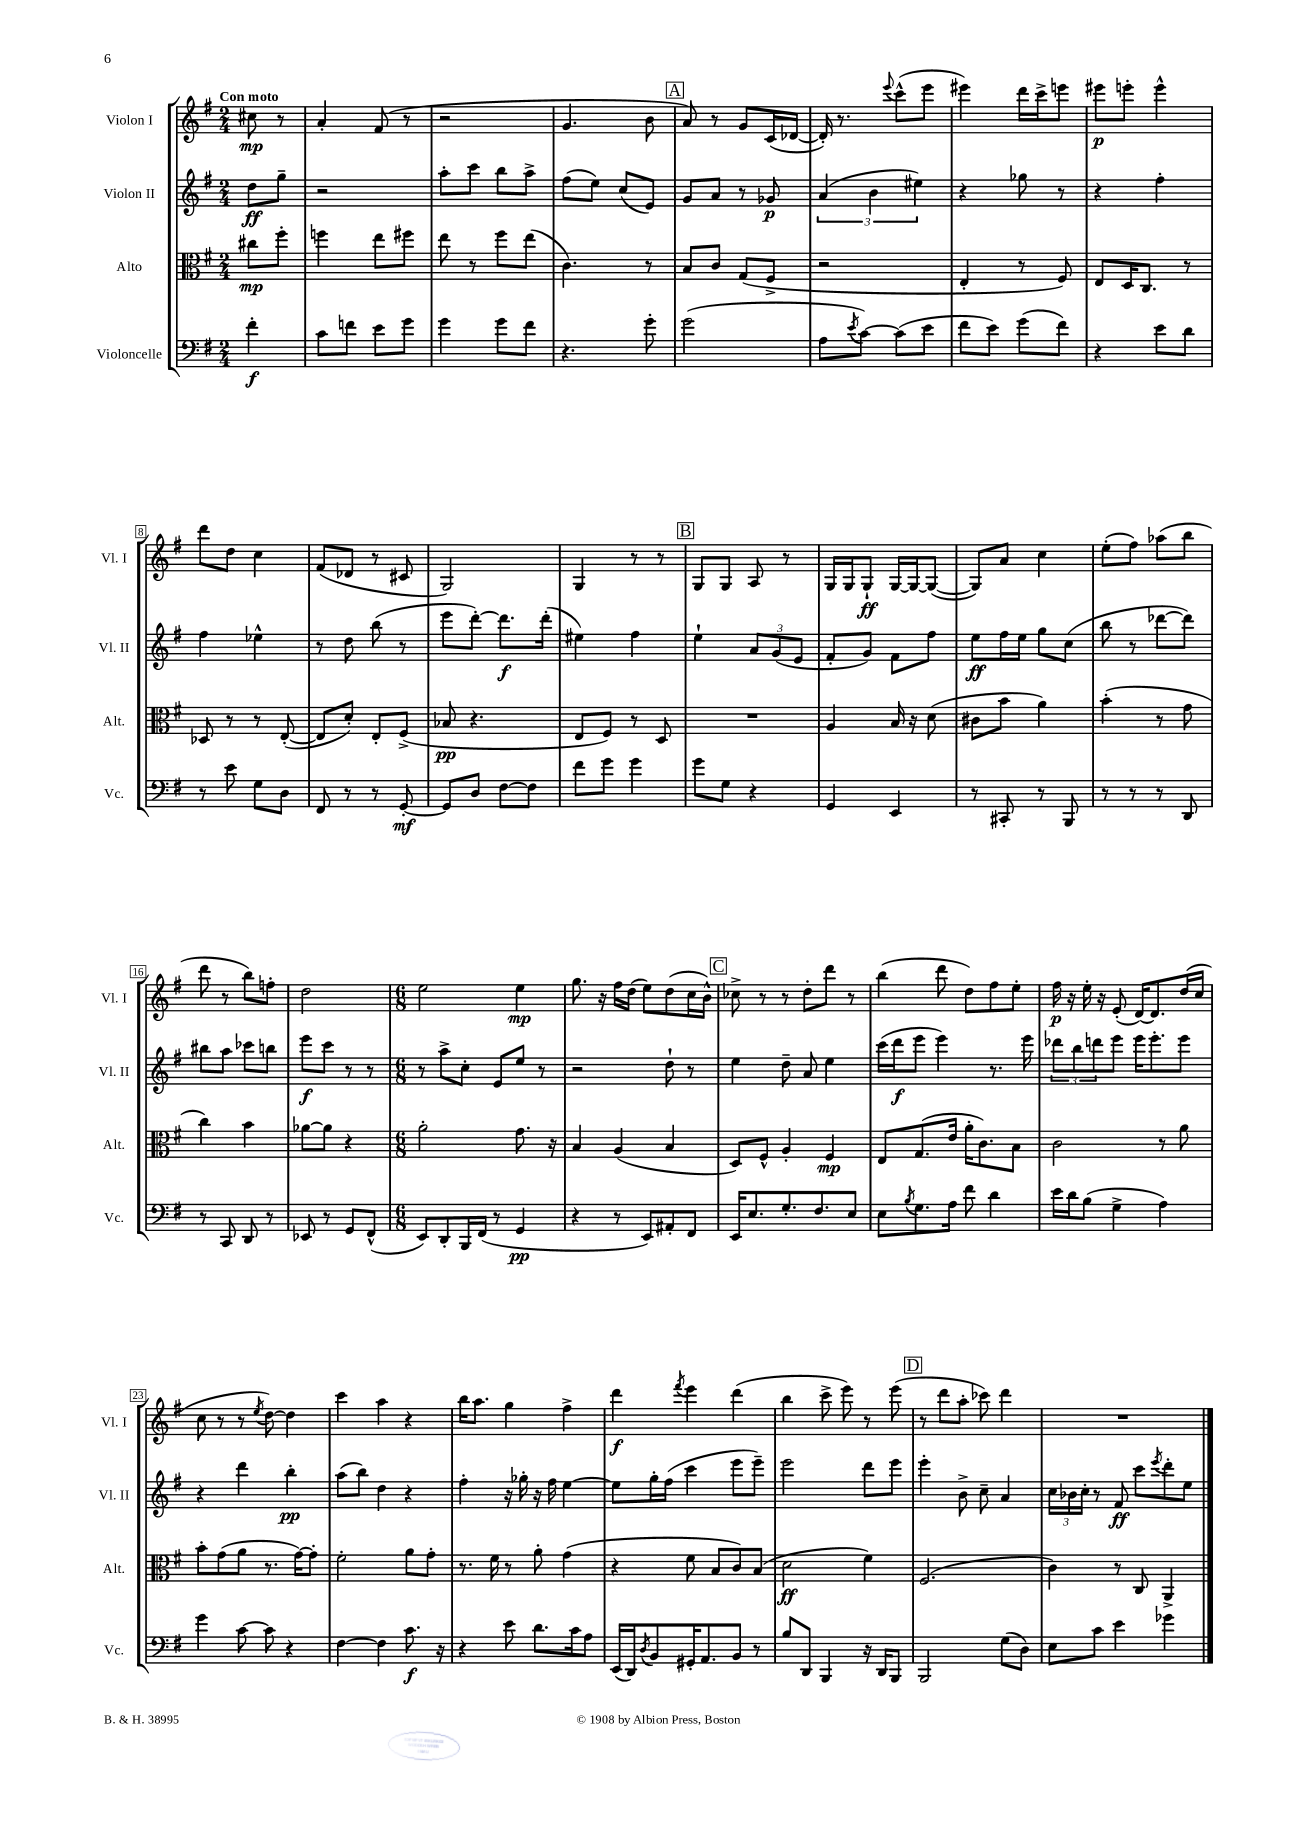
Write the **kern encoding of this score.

**kern	**kern	**kern	**kern
*staff4	*staff3	*staff2	*staff1
*clefF4	*clefC3	*clefG2	*clefG2
*k[f#]	*k[f#]	*k[f#]	*k[f#]
*M2/4	*M2/4	*M2/4	*M2/4
4f#'	8cc#	8dd	8cc#
.	8ff#'	8gg~	8r
=	=	=	=
8c	4ff	2r	4a'
8f	.	.	.
8e	8ee	.	(8f#
8g	8ff#	.	8r
=	=	=	=
4g	8ee	8aa'	2r
.	8r	8ccc	.
8g	8ff#	8bb	.
8f#	(8ee	8aa^	.
=	=	=	=
4.r	4.c)	(8ff#	4.g
.	.	8ee)	.
.	.	(8cc	.
8g'	8r	8e)	8b
=	=	=	=
(2g	8B	8g	8a)
.	8c	8a	8r
.	(8G	8r	8g
.	8F#^	8g-	(16c
.	.	.	[16d-
=	=	=	=
8A	2r	(6a	16d-'])
.	.	.	8.r
8qe	.	.	.
[8c)	.	.	.
.	.	6b	.
.	.	.	8qqeee
(8c]	.	.	(8ccc^^
.	.	6ee#)	.
8e	.	.	8eee
=	=	=	=
8f#	4E'	4r	4eee#)
8e)	.	.	.
(8g	8r	8gg-	16ddd
.	.	.	16ccc^
8f#)	8F#)	8r	8eee
=	=	=	=
4r	8E	4r	8eee#
.	16D	.	8eee'
.	8.C	.	.
8e	.	4ff#'	4eee^^
8d	8r	.	.
=	=	=	=
8r	8D-	4ff#	8ddd
8e	8r	.	8dd
8G	8r	4ee-^^	4cc
8D	([8E'	.	.
=	=	=	=
8FF#	8E]	8r	(8f#
8r	8d')	8dd	8d-
8r	8E'	(8bb	8r
[8GG'	(8F#^	8r	8c#
=	=	=	=
8GG]	8B-	8eee	2G)
8D	4.r	[8ddd')	.
[8F#	.	8.ddd]	.
8F#]	.	.	.
.	.	(16ddd'	.
=	=	=	=
8f#	8E	4ee#)	4G
8g	8F#)	.	.
4g	8r	4ff#	8r
.	8D	.	8r
=	=	=	=
8g	2r	4ee`	8G
8G	.	.	8G
4r	.	12a	8A
.	.	(12g	.
.	.	.	8r
.	.	12e	.
=	=	=	=
4GG	4A	8f#'	16G
.	.	.	16G
.	.	8g)	8G`
4EE	16B	8f#	[16G
.	16r	.	16G_
.	(8d	8ff#	(8G_
=	=	=	=
8r	8c#	8ee	8G])
8CC#'	8b	16ff#	8a
.	.	16ee	.
8r	4a)	8gg	4cc
8BBB	.	(8cc	.
=	=	=	=
8r	(4b'	8bb	(8ee'
8r	.	8r	8ff#)
8r	8r	[8ddd-	(8aa-
8DD	8g	8ddd-])	8bb
=	=	=	=
8r	4cc)	8bb#	8ddd
8CC	.	8aa	8r
8DD	4b	8ccc-	8bb)
8r	.	8bb	8ff'
=	=	=	=
8EE-	[8a-	8eee	2dd
8r	8a-]	8ccc	.
8GG	4r	8r	.
(8FF#^^	.	8r	.
=	=	=	=
*M6/8	*M6/8	*M6/8	*M6/8
8EE)	2a'	8r	2ee
8DD'	.	8aa^	.
16BBB	.	8cc'	.
(16FF#	.	.	.
8r	.	8e	.
4GG	8.g	8ee	4ee
.	.	8r	.
.	16r	.	.
=	=	=	=
4r	4B	2r	8.gg
.	.	.	16r
8r	(4A	.	16ff#
.	.	.	(16dd
8EE)	.	.	8ee)
8AA#'	4B	8dd`	(8dd
8FF#	.	8r	16cc
.	.	.	16b^^)
=	=	=	=
16EE	8D)	4ee	8cc-^
8.E	.	.	.
.	8F#^^	.	8r
8.G'	4A'	8dd~	8r
.	.	8a	8dd'
8.F#	.	.	.
.	4F#	4ee	8ddd
8E	.	.	8r
=	=	=	=
8E	8E	(16ccc	(4bb
.	.	16ddd	.
8qB	.	.	.
8.G	(8.G	8eee	.
.	.	4eee)	8ddd
16A	16e	.	.
8f#	16a'	.	8dd)
.	8.c)	.	.
4d	.	8.r	8ff#
.	8B	.	8ee'
.	.	16eee	.
=	=	=	=
16e	2c	12ddd-	16ff#
16d	.	.	16r
.	.	12bb	.
(8B	.	.	16ee'
.	.	12ddd	.
.	.	.	16r
4G^	.	8eee	(8e'
.	.	16eee	[16d)
.	.	8.eee'	8.d]
4A)	8r	.	.
.	8a	8eee	(16dd
.	.	.	16cc
=	=	=	=
4g	8b'	4r	8cc
.	(8g	.	8r
[8c	8a	4ddd	8r
.	.	.	8qee
8c]	8.r	.	[8dd)
4r	.	4bb'	4dd]
.	[16g)	.	.
.	8g']	.	.
=	=	=	=
[4F#	2f#'	(8aa	4ccc
.	.	8bb)	.
4F#]	.	4dd	4aa
8.c	8a	4r	4r
.	8g'	.	.
16r	.	.	.
=	=	=	=
4r	8.r	4ff#'	16bb
.	.	.	8.aa
.	16f#	.	.
8e	8r	16r	4gg
.	.	16gg-'	.
8.d	8a'	16r	.
.	.	16ff#	.
.	(4g	[4ee	4ff#^
16c	.	.	.
8A	.	.	.
=	=	=	=
(16EE	4r	8ee]	4ddd
16DD)	.	.	.
8qD	.	.	.
8BB	.	16gg'	.
.	.	(16ff#	.
.	.	.	8qfff#
16GG#'	8f#	4ccc	4eee
8.AA	.	.	.
.	8B	.	.
8BB	8c)	8eee	(4ddd
8r	(8B	8eee~)	.
=	=	=	=
8B	2d	2eee	4bb
8DD	.	.	.
4BBB	.	.	8ccc^
.	.	.	8eee)
16r	4f#)	8ddd	8r
16DD	.	.	.
8BBB	.	8eee	(8eee
=	=	=	=
2BBB	(2.F#	4eee'	8r
.	.	.	8ddd
.	.	8b^	8aa'
.	.	8cc~	8ccc-)
(8G	.	4a	4ddd
8D)	.	.	.
=	=	=	=
8E	4c)	24cc	2.r
.	.	24b-	.
.	.	24cc'	.
8c	.	8r	.
4e	8r	8f#	.
.	8C	8ccc	.
.	.	8qeee	.
4g-	4AA^	8ddd'	.
.	.	8ee	.
==	==	==	==
*-	*-	*-	*-
